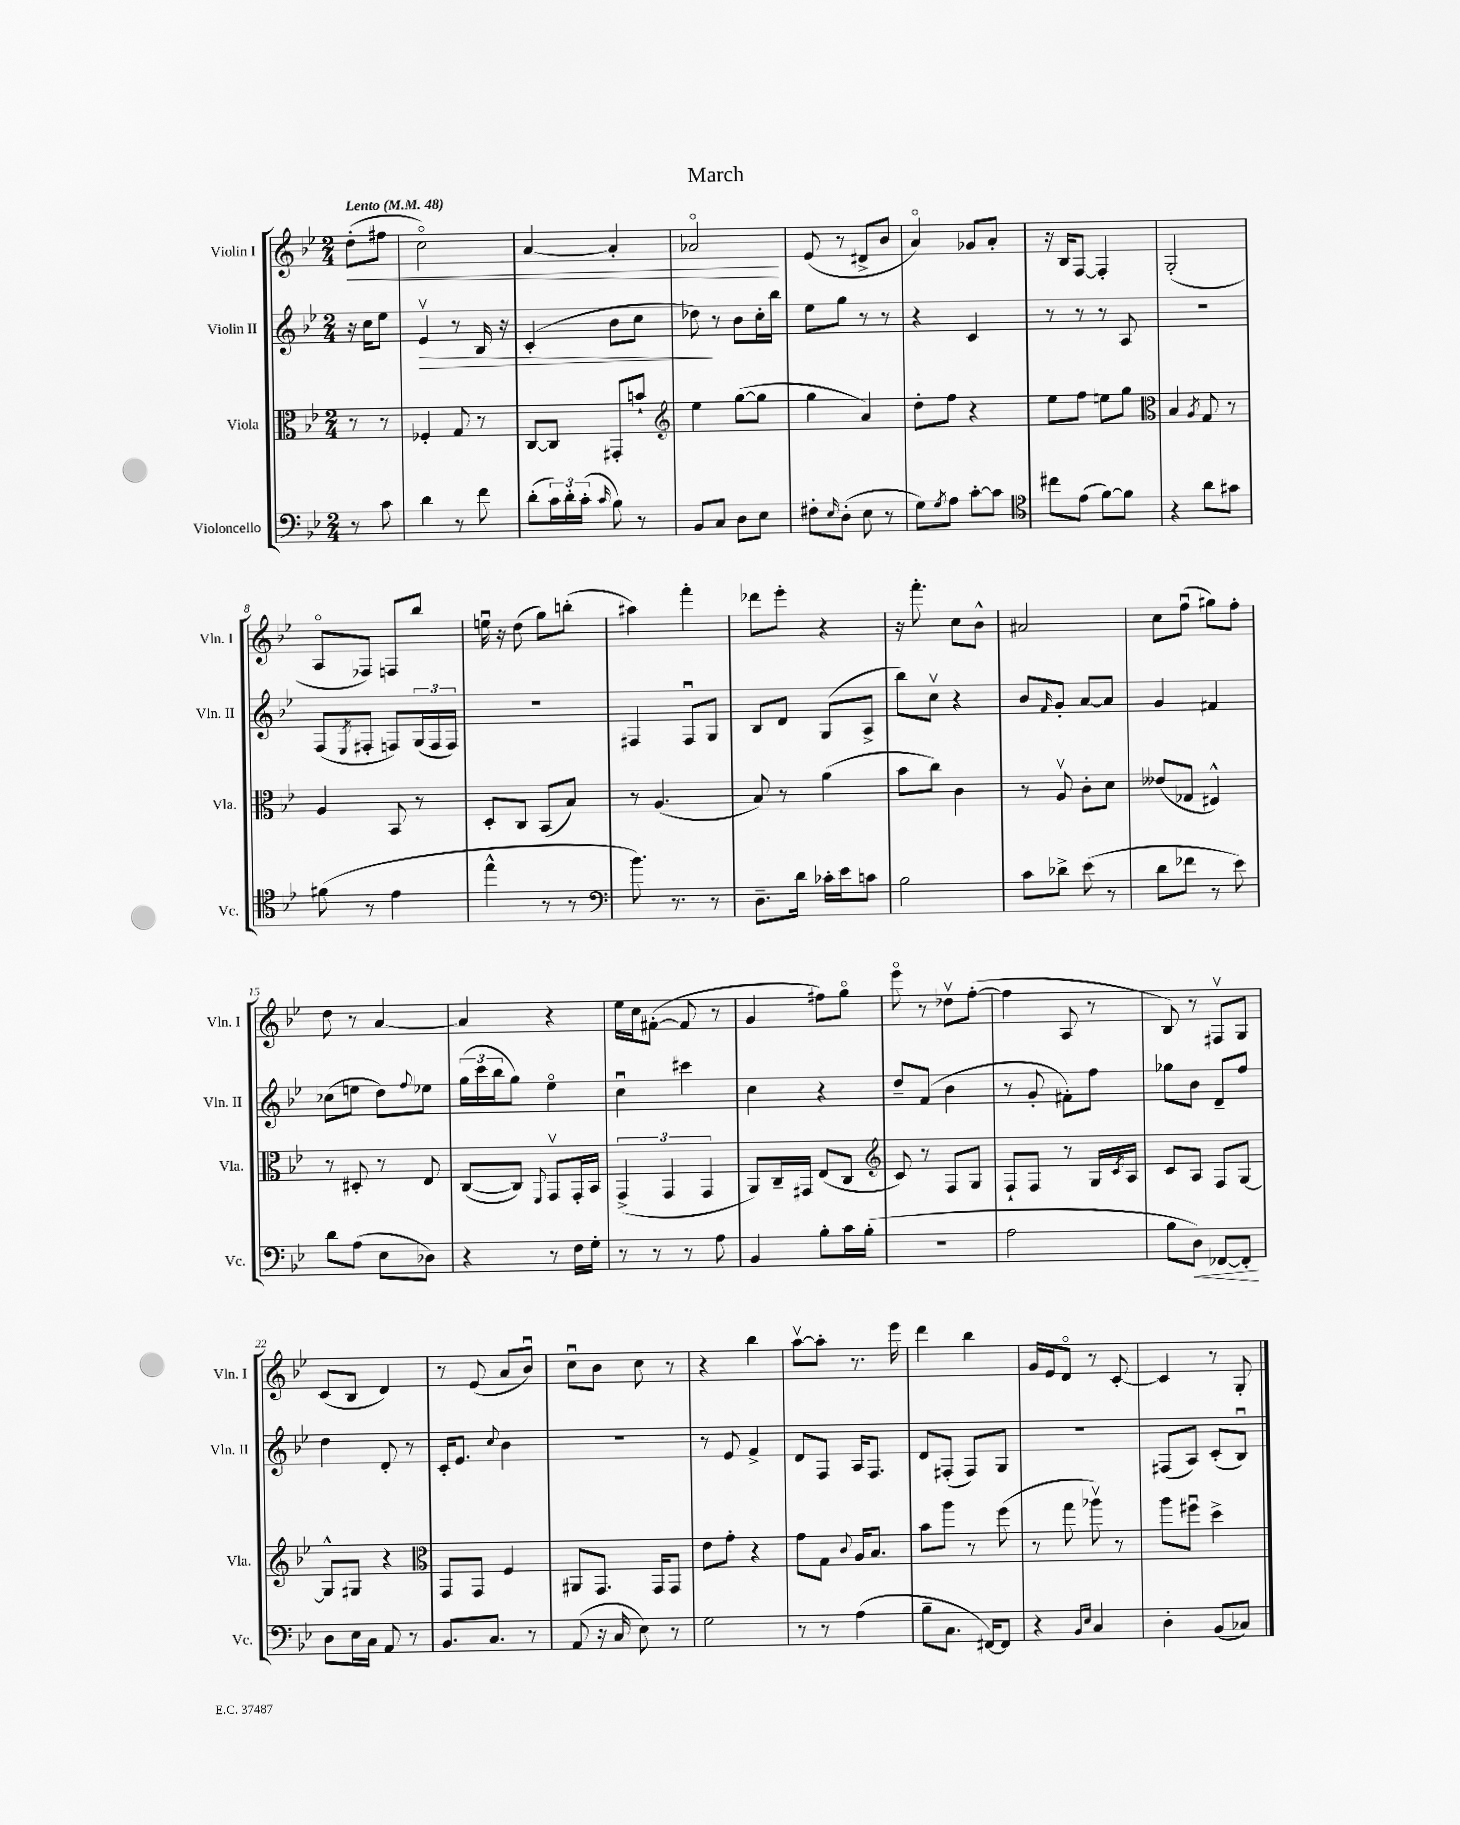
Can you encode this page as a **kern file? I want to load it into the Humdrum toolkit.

**kern	**kern	**kern	**kern
*staff4	*staff3	*staff2	*staff1
*clefF4	*clefC3	*clefG2	*clefG2
*k[b-e-]	*k[b-e-]	*k[b-e-]	*k[b-e-]
*M2/4	*M2/4	*M2/4	*M2/4
*MM48	*MM48	*MM48	*MM48
8r	8r	16r	(8dd'
.	.	16cc	.
8c	8r	8ee-	8ff#
=	=	=	=
4d	4F-'	4e-v	2cco)
8r	8G	8r	.
8f	8r	16B-	.
.	.	16r	.
=	=	=	=
(8d'	[8C	(4c'	[4a
24c)	8C]	.	.
24d'	.	.	.
(24c'	.	.	.
16qqc	.	.	.
8B-)	8GG#'	8b-	4a']
8r	8b`	8cc	.
=	=	=	=
*	*clefG2	*	*
8BB-	4ee-	8dd-)	2a-o
8C	.	8r	.
8D	([8gg	8b-	.
8E-	8gg]	16cc'	.
.	.	16bb-	.
=	=	=	=
8F#'	4gg	8ee-	(8e-
16qqE-	.	.	.
(8D'	.	8gg	8r
8E-	4a)	8r	8d#^
8r	.	8r	8b-
=	=	=	=
8G)	8dd'	4r	4ao)
8qG	.	.	.
8A	8ff	.	.
[8c'	4r	4c	8g-
8c]	.	.	8a'
=	=	=	=
*clefC4	*	*	*
8cc#	8ee-	8r	16r
.	.	.	16B-
(8e-	8ff	8r	[8F
[8f)	8ee	8r	4F']
8f]	8gg	8A	.
=	=	=	=
*	*clefC3	*	*
4r	4B-	2r	(2G'
.	8qA	.	.
8a	8G	.	.
8g#	8r	.	.
=	=	=	=
(8f#	4A	(8F	8Ao
.	.	8qE-	.
8r	.	8F#'	8F-)
4e-	8BB-	8F)	8F
.	8r	(24G	8bb-
.	.	24F	.
.	.	24F)	.
=	=	=	=
4ee-^^	8D'	2r	16eeu
.	.	.	16r
.	8C	.	(8dd
8r	(8BB-	.	8gg)
8r	8B-)	.	(8bb'
=	=	=	=
*clefF4	*	*	*
8.b-)	8r	4F#	4aa#)
.	(4.A	.	.
8.r	.	.	.
.	.	8F#u	4fff'
8r	.	8G	.
=	=	=	=
8.D~	8B-)	8B-	8ddd-
.	8r	8d	8eee-'
16d	.	.	.
16c-'	(4a	(8G	4r
16e-	.	.	.
8c	.	8A^	.
=	=	=	=
2B-	8b-	8bb-)	16r
.	.	.	8.fff'
.	8cc)	8ccv	.
.	4c	4r	8cc
.	.	.	8b-^^
=	=	=	=
8c	8r	8b-	2a#
.	.	16qqf	.
8d-^	8Av	8g'	.
(8e-	8c'	[8a	.
8r	8d	8a]	.
=	=	=	=
8d	(8e--	4g	8cc
8f-	8G-	.	(8ffu
8r	4F#^^)	4f#	8gg#)
8e-)	.	.	8ff'
=	=	=	=
8d	8r	(8cc-	8dd
(8A	8D#'	8ee	8r
8E-	8r	8dd)	[4a
.	.	8qqff	.
8D-)	8E-	8ee-	.
=	=	=	=
4r	([8C	(24gg	4a]
.	.	24ccc	.
.	.	24bb-	.
.	8C])	8gg)	.
.	8qqFF	.	.
8r	8GGv	4ee-o	4r
16F	16GG'	.	.
16G'	16BB-	.	.
=	=	=	=
8r	(6GG^	4ccu	16ee-
.	.	.	16cc
8r	.	.	([8f#'
.	6GG	.	.
8r	.	4ccc#	8f#]
.	6GG	.	.
8A	.	.	8r
=	=	=	=
4BB-	8AA)	4cc	4g
.	16C~	.	.
.	16GG#	.	.
8B-'	(8E-	4r	8ff#)
16c	8C	.	8ggo
(16B-'	.	.	.
=	=	=	=
*	*clefG2	*	*
2r	8c)	8dd~	8eee-o
.	8r	(8f	8r
.	8F	4b-	8dd-v
.	8G	.	([8ff'
=	=	=	=
2A	8F`	8r	4ff]
.	8F	8g'	.
.	8r	8f#')	8A
.	16G	8ff	8r
.	8qc	.	.
.	16A	.	.
=	=	=	=
8B-	8c	8gg-	8B-)
8D)	8A	8b-	8r
[8FF-	8F	8d~	8F#v
8FF-']	[8G	8ff	8G
=	=	=	=
8D	8G^^]	4dd	(8c
16E-	8G#	.	8B-
16C	.	.	.
8AA	4r	8d'	4d)
8r	.	8r	.
=	=	=	=
*	*clefC3	*	*
8.BB-	8GG	16c'	8r
.	.	8.e-	.
.	8GG	.	(8e-
8.C	.	.	.
.	.	8qqcc	.
.	4F	4b-	8a
8r	.	.	8b-u)
=	=	=	=
(8AA	8AA#	2r	8ccu
16r	8.GG	.	8b-
16C	.	.	.
8E-)	.	.	8cc
.	16GG	.	.
8r	8GG	.	8r
=	=	=	=
2G	8e-	8r	4r
.	8g'	8e-	.
.	4r	4f^	4bb-
=	=	=	=
8r	8g	8d	[8aav
8r	8G	8F	8aa']
.	8qqc	.	.
(4A	16A	16A	8.r
.	8.B-	8.F	.
.	.	.	16eee-
=	=	=	=
8B-~	8b-	8d	4ddd
8.C	8aa	(8F#'	.
.	8r	8F#)	4bb-
[16FF#)	.	.	.
8FF#]	(8ff	8G	.
=	=	=	=
4r	8r	2r	16g
.	.	.	16e-
.	8gg	.	8do
16qqBB-	.	.	.
16qqE-	.	.	.
4C	8aa-v)	.	8r
.	8r	.	[8c'
=	=	=	=
4D'	8aa	(8F#	4c]
.	8ff#u	8A)	.
(8BB-	4dd^	(8c'	8r
8C-)	.	8B-u)	8G'
==	==	==	==
*-	*-	*-	*-
